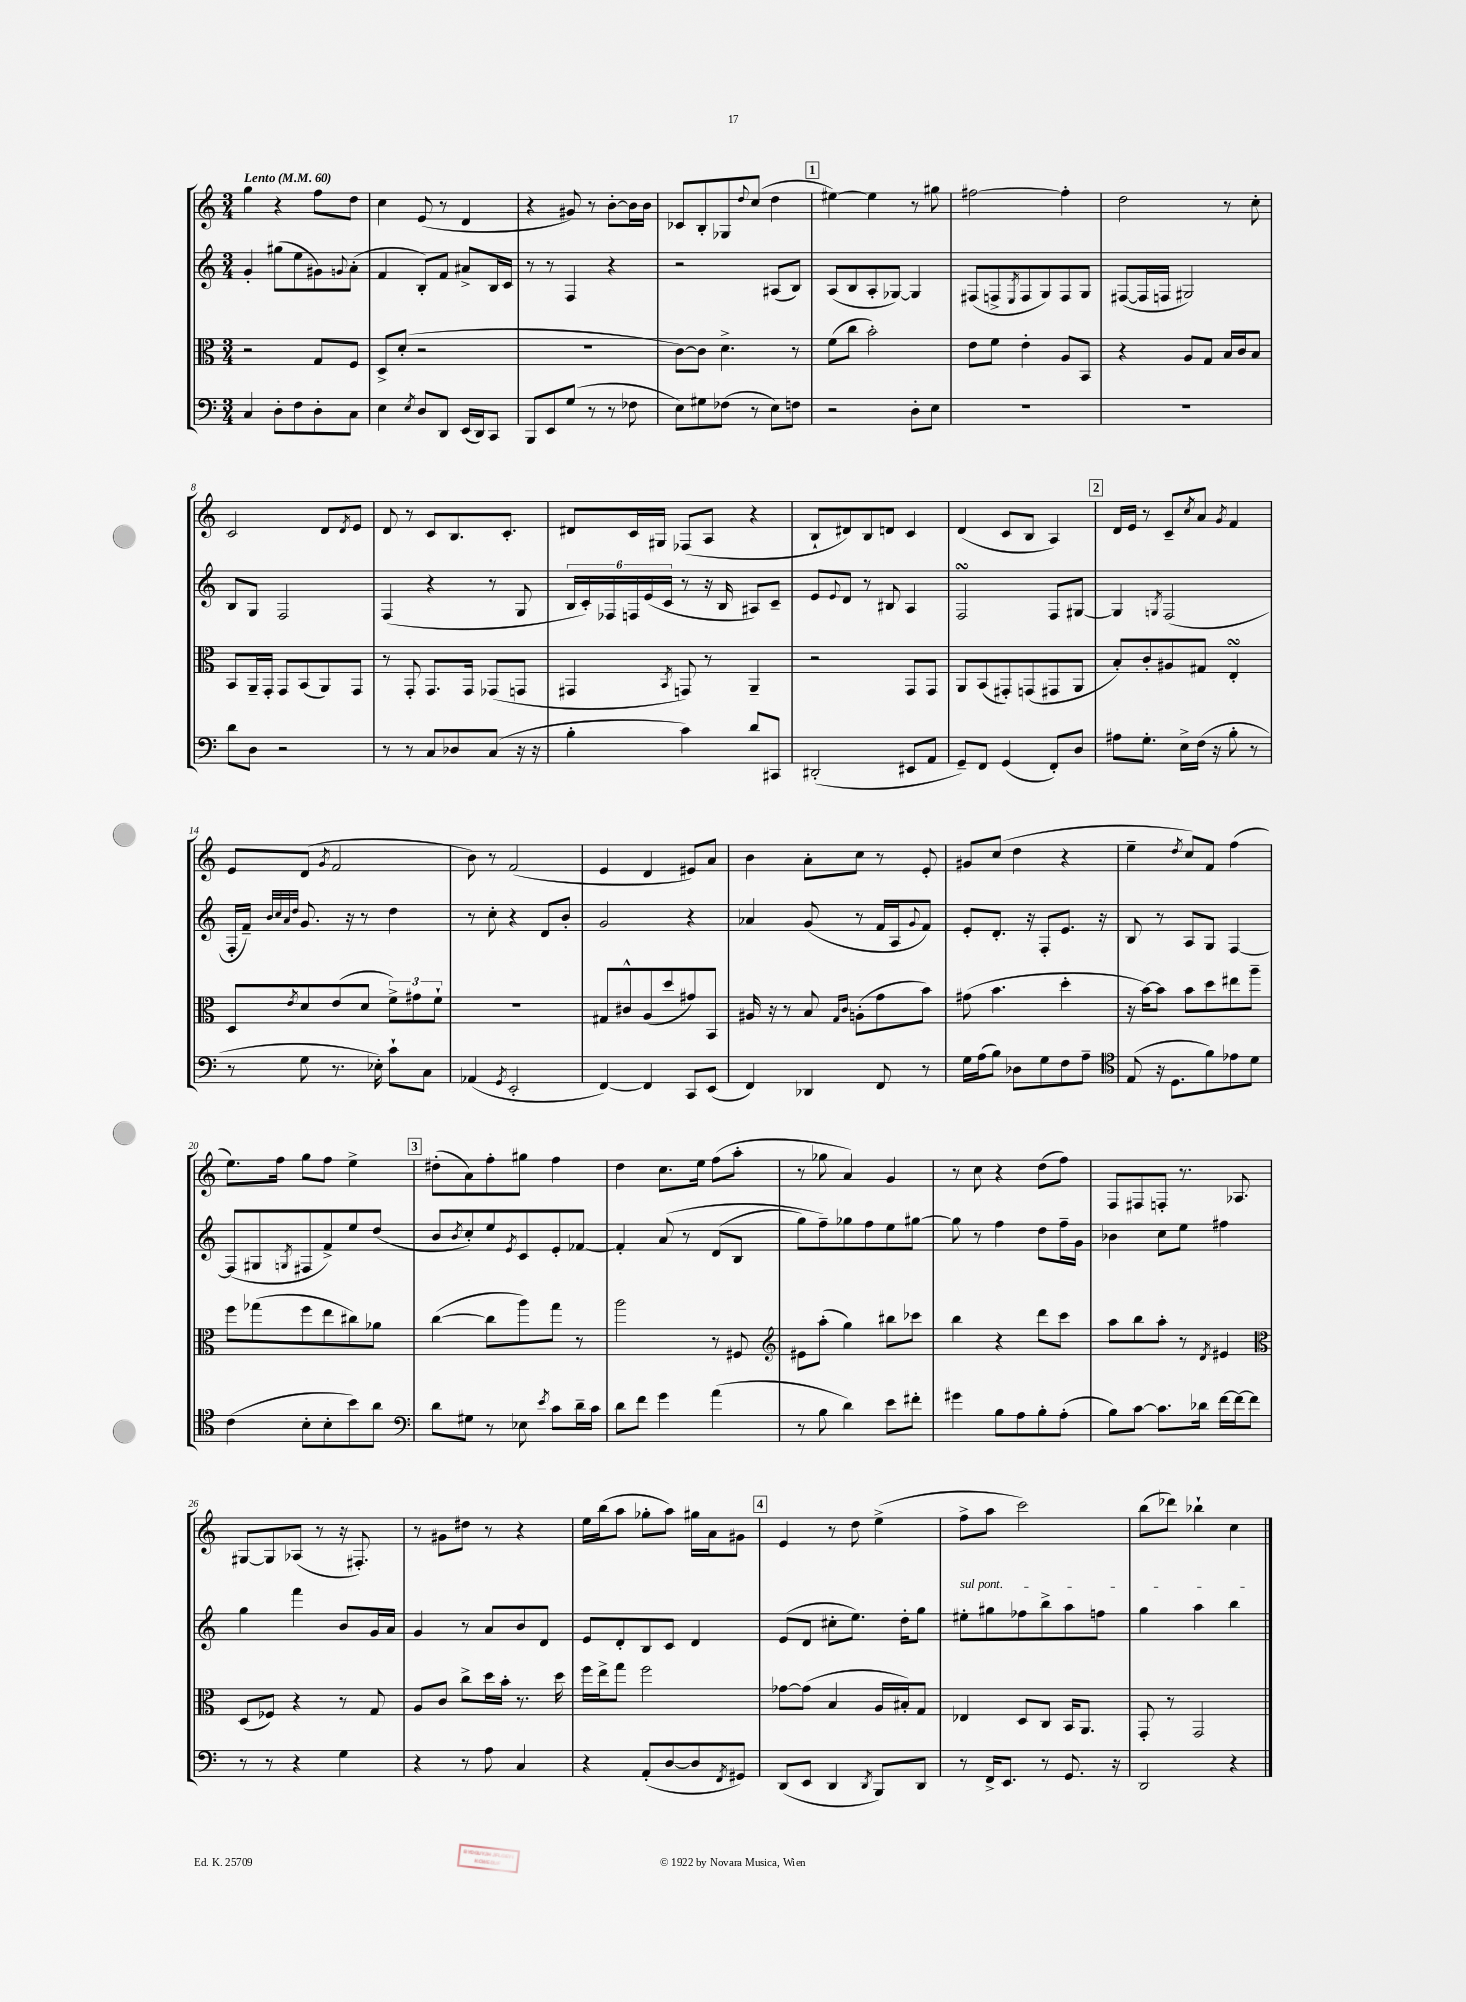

**kern	**kern	**kern	**kern
*staff4	*staff3	*staff2	*staff1
*clefF4	*clefC3	*clefG2	*clefG2
*k[]	*k[]	*k[]	*k[]
*M3/4	*M3/4	*M3/4	*M3/4
*MM60	*MM60	*MM60	*MM60
4C/	2r	4g'/	4gg\
8D'\L	.	(8gg#\L	4r
8F\	.	8ee\	.
8D'\	8G/L	8g#\)	8ff\L
.	.	8qqg/	.
8C\J	8F/J	(8a'\J	8dd\J
=	=	=	=
4E\	8D^/L	4f/	4cc\
.	(8d'/J	.	.
8qE/	.	.	.
8D/L	2r	8B'/L)	(8e/
8DD/J	.	8f/J	8r
(16EE/LL	.	8a#^/L	4d/
16DD/J)	.	.	.
8CC/J	.	16B/L	.
.	.	16c/JJ	.
=	=	=	=
8BBB/L	2.r	8r	4r
8EE/	.	8r	.
(8G/J	.	4F/	8g#/)
8r	.	.	8r
8r	.	4r	[8b'\L
8F-\	.	.	16b\]L
.	.	.	16b\JJ
=	=	=	=
8E\L)	[8c\L)	2r	8c-/L
8G#\	8c\]J	.	8B'/
(8F-\J	4.d^\	.	8G-/
.	.	.	8qqdd/
8r	.	.	(8cc/J
8E\L)	.	(8A#/L	4dd\
8F\J	8r	8B/J)	.
=	=	=	=
2r	(8f\L	(8A/L	[4ee#\)
.	8cc\J	8B/	.
.	2b'\)	8A'/	4ee#\]
.	.	[8G-/J)	.
8D'\L	.	4G-/]	8r
8E\J	.	.	8gg#\
=	=	=	=
2.r	8e\L	(8F#/L	[2ff#\
.	8f\J	8F^/	.
.	.	8qE/	.
.	4e'\	8F/	.
.	.	8G/)	.
.	8A/L	8F/	4ff#'\]
.	8BB/J	8G/J	.
=	=	=	=
2.r	4r	([8F#/L	2dd\
.	.	16F#/]L	.
.	.	16F/JJ	.
.	8A/L	2G#/)	.
.	8G/J	.	.
.	16B/LL	.	8r
.	16c/J	.	.
.	8B/J	.	8cc'\
=	=	=	=
8d\L	8BB/L	8B/L	2c/
8D\J	16AA~/L	8G/J	.
.	16GG'/JJ	.	.
2r	8GG/L	2F/	.
.	(8BB/	.	.
.	8AA/)	.	8d/L
.	.	.	8qd/
.	8GG/J	.	8e/J
=	=	=	=
8r	8r	(4F/	8d/
8r	8GG'/	.	8r
8C/L	8.GG/L	4r	8c/L
8D-/	.	.	8.B/
.	16GG/Jk	.	.
(8C/J	(8GG-/L	8r	.
.	.	.	8.c'/J
16r	8GG/J	8G/	.
16r	.	.	.
=	=	=	=
4B'\	4GG#/	24B/LL	8d#/L
.	.	24c'/)	.
.	.	24F-/	.
.	.	24F/	16c/L
.	.	(24e/	.
.	.	.	16G#/JJ
.	.	24c/JJ	.
.	8qBB/	.	.
4c\)	8GG/)	8r	(8F-/L
.	8r	16r	8A/J
.	.	16B/	.
8d/L	4AA~/	8A#/L)	4r
8CC#/J	.	8c~/J	.
=	=	=	=
(2DD#'/	2r	8e/L	8B`/L
.	.	8qqe/	.
.	.	8d/J	8d#/)
.	.	8r	8B/
.	.	8B#/	8d/J
8EE#/L	8GG/L	4A/	4c/
8AA/J	8GG/J	.	.
=	=	=	=
8GG~/L)	8AA/L	2F/	(4d/
8FF/J	(8BB/	.	.
(4GG/	8GG#'/)	.	8c/L
.	(8GG/	.	8B/J
8FF'/L)	8GG#/	8F/L	4A/)
8D/J	8AA/J	[8G#/J	.
=	=	=	=
8A#\L	8B'/L)	4G#/]	16d/LL
.	.	.	16e/JJ
8.G'\J	8c'/	.	8r
.	.	8qG/	.
.	8A#/	(2F/	8c~/L
16E^\LL	.	.	.
.	.	.	8qcc/
(16F\JJ	8G#/J	.	8a/J
16r	.	.	.
.	.	.	8qg/
8B'\	4E'/	.	4f/
8r	.	.	.
=	=	=	=
8r	8D/L	16F'/LL	8e/L
.	.	16f~/JJ)	.
.	.	32qqb/LLL	.
.	.	32qqcc/	.
.	.	32qqa/	.
.	8qe/	32qqdd/JJJ	.
8G\	8d/	8.g/	(8d/J
.	.	.	8qg/
8.r	(8e/	.	2f/
.	.	16r	.
.	8d/J	8r	.
16E-'\)	.	.	.
8c`\L	12f^\L)	4dd\	.
.	12g#\	.	.
8C\J	.	.	.
.	12f`\J	.	.
=	=	=	=
(4AA-/	2.r	8r	8b\)
.	.	8cc'\	8r
8qGG/	.	.	.
2EE'/	.	4r	(2f/
.	.	8d/L	.
.	.	8b'/J	.
=	=	=	=
[4FF/)	8G#/L	2g/	4e/
.	8c#^^/	.	.
4FF/]	(8A/	.	4d/
.	8dd/	.	.
8CC/L	8g#/)	4r	8e#/L)
(8EE/J	8BB/J	.	8a/J
=	=	=	=
4FF/)	16A#/	4a-/	4b\
.	16r	.	.
.	8r	.	.
4DD-/	8B/	(8g/	8a'\L
.	16qqG/LL	.	.
.	16qqc/JJ	.	.
.	(8A'\L	8r	8cc\J
8FF/	8g\	16f/LL	8r
.	.	16A/J	.
.	.	8qqg/	.
8r	8b\J)	8f/J)	8e'/
=	=	=	=
16G\LL	(8g#\	8e'/L	8g#/L
(16A\J	.	.	.
8B\J)	4.b\	8.d'/J	(8cc/J
8D-\L	.	.	4dd\
.	.	16r	.
8G\	.	8F'/L	.
8F\	4dd'\	8.e/J	4r
8A~\J	.	.	.
.	.	16r	.
=	=	=	=
*clefC4	*	*	*
(8E/	16r	8B/	4ee~\
.	[16b\LK)	.	.
16r	8b\]J	8r	.
8.D\L	.	.	.
.	.	.	8qdd/
.	8b\L	8A/L	8cc/L)
8f\)	8dd\	8G/J	8f/J
8e-\	8ee#\	[4F/	(4ff\
8d\J	8aa~\J	.	.
=	=	=	=
(4c\	8ff\L	(8F/]L	8.ee\L)
.	(8gg-\	8G#/	.
.	.	.	16ff\Jk
.	.	8qG/	.
8B'\L	8ff\	8F#/	8gg\L
8B'\	8ee\	8f^/)	8ff\J
8b\)	8cc#\)	8ee/	4ee^\
8a\J	8a-\J	(8dd/J	.
=	=	=	=
*clefF4	*	*	*
8d\L	([4cc\	8b/L	(8dd#'\L
.	.	8qb/	.
8G#\J	.	8cc'/)	8a\)
8r	8cc\]L	8ee/	8ff'\
.	.	8qe/	.
8E-\	8aa\)	8c/	8gg#\J
8qe/	.	.	.
8c\L	8gg\J	8e'/	4ff\
16d~\L	8r	[8f-/J	.
16c\JJ	.	.	.
=	=	=	=
8d\L	2aa\	4f-'/]	4dd\
8f\J	.	.	.
4g\	.	&(8a/	8.cc\L
.	.	8r	.
.	.	.	16ee\Jk
(4a\	8r	(8d/L	(8ff\L
.	8F#/	8B/J	8aa'\J
=	=	=	=
*	*clefG2	*	*
8r	8e#\L	8gg\L)	8r
8B\	(8aa'\J	8ff~\&)	8gg-\
4d\)	4gg\)	8gg-\	4a/)
.	.	8ff\	.
8e\L	8bb#\L	8ee\	4g/
8f#'\J	8ccc-\J	[8gg#\J	.
=	=	=	=
4g#\	4bb\	8gg#\]	8r
.	.	8r	8cc\
8B\L	4r	4ff\	4r
8A\	.	.	.
8B'\	8ddd\L	8dd\L	(8dd\L
(8A'\J	8ccc\J	16ff~\L	8ff\J)
.	.	16g\JJ	.
=	=	=	=
8B\L)	8aa\L	4b-\	8F/L
[8c\J	8bb\	.	8F#/
8.c\]L	8aa'\J	8cc\L	8F'/J
.	8r	8ee\J	8.r
16d-\Jk	.	.	.
.	8qd/	.	.
[16f\LL	4e#/	4ff#\	.
16f\_J	.	.	8.A-/
8f\]J	.	.	.
=	=	=	=
*	*clefC3	*	*
8r	(8D/L	4gg\	[8G#/L
8r	8F-/J)	.	8G#/]
4r	4r	4fff\	(8A-/J
.	.	.	8r
4G\	8r	8b/L	16r
.	.	.	8.F#'/)
.	8G/	16g/L	.
.	.	16a/JJ	.
=	=	=	=
4r	8A/L	4g/	8r
.	8c/J	.	8g#\L
8r	8cc^\L	8r	8dd#\J
8A\	16dd\L	8a/L	8r
.	16b'\JJ	.	.
4C/	8.r	8b/	4r
.	.	8d/J	.
.	16dd\	.	.
=	=	=	=
4r	16ff\LL	8e/L	16ee\LL
.	16ee^\J	.	(16bb\J
.	8gg\J	8d'/	8aa\J
(8AA'/L	2ff\	8B/	8gg-'\L
[8D/	.	8c/J	8aa\J)
8D/]	.	4d/	16gg#\LL
.	.	.	16a\J
8qFF/	.	.	.
8GG#/J)	.	.	8g#\J
=	=	=	=
(8DD/L	[8g-\L	(8e/L	4e/
8EE/J	(8g-\]J	8d/J	.
4DD/	4B/	8cc#'\L	8r
.	.	8.ee\J)	8dd\
8qDD/	.	.	.
8BBB/L)	16A/LL	.	(4ee^\
.	16B#'/J)	16dd'\LK	.
8DD/J	8G/J	8gg\J	.
=	=	=	=
8r	4E-/	8ee#'\L	8ff^\L
16FF^/LK	.	8gg#\	8aa\J
8.EE/J	.	.	.
.	8D/L	8ff-\	2ccc\)
8r	8C/J	8bb^\	.
8.GG/	16BB/LK	8aa\	.
.	8.AA/J	.	.
.	.	8ff\J	.
16r	.	.	.
=	=	=	=
2DD/	8GG'/	4gg\	(8bb\L
.	8r	.	8ddd-\J)
.	2GG/	4aa\	4bb-`\
4r	.	4bb\	4cc\
==	==	==	==
*-	*-	*-	*-
